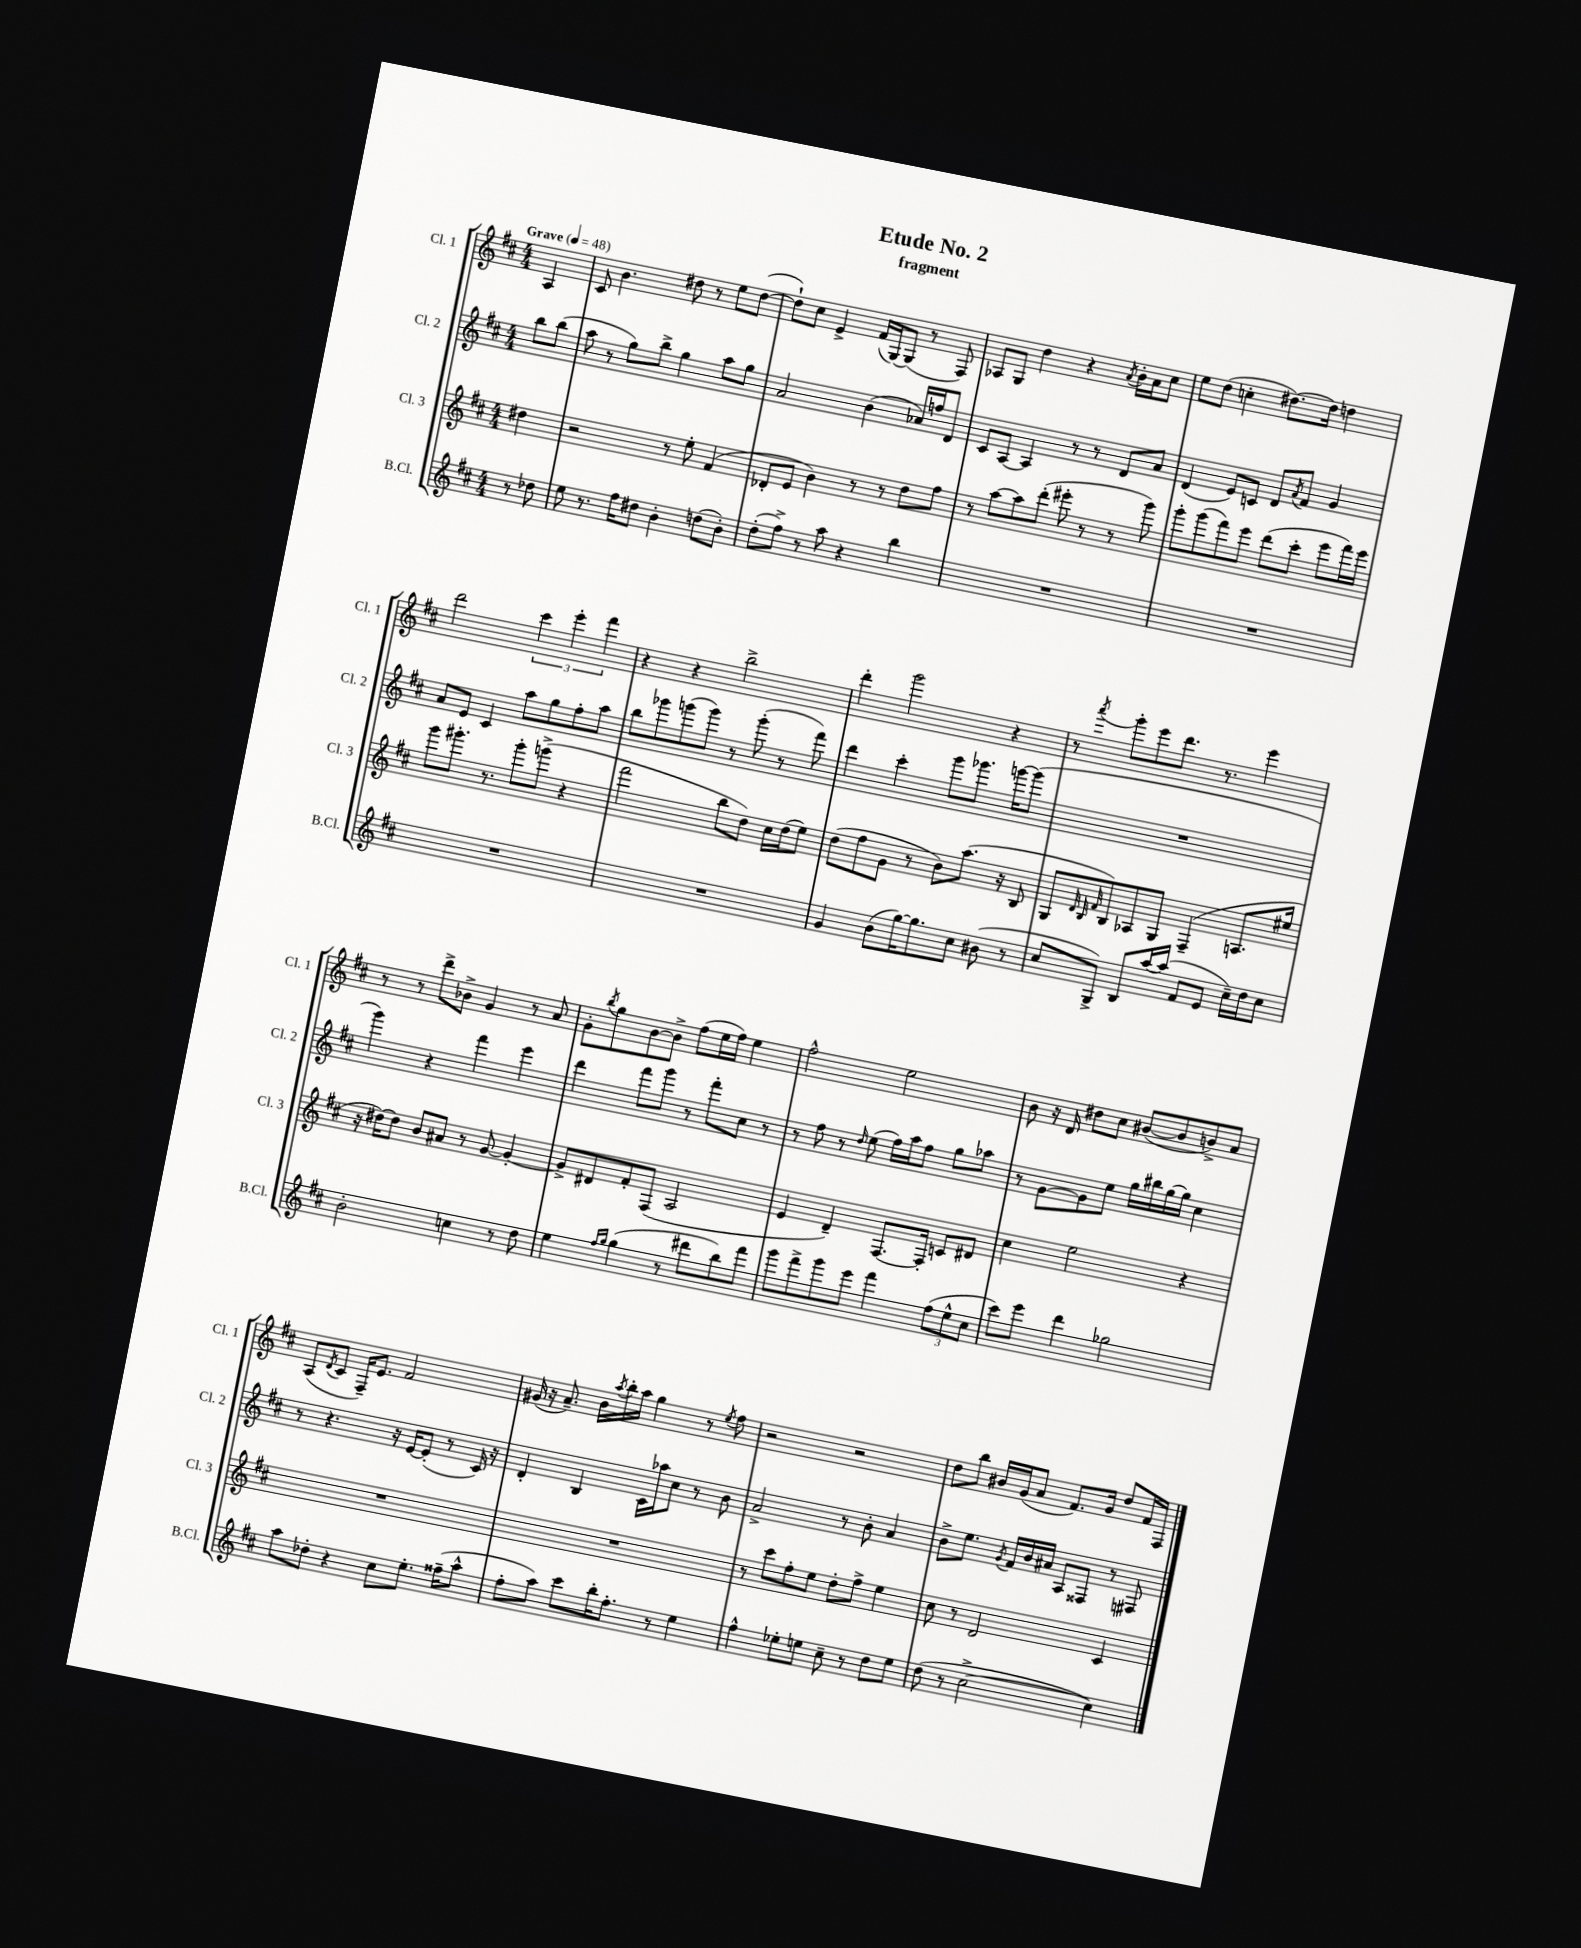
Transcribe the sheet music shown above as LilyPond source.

\header { title = "Etude No. 2" subtitle = "fragment" }
<<
\new StaffGroup <<
\new Staff = "s0" \with { instrumentName = "Cl. 1" shortInstrumentName = "Cl. 1" } {
    \clef treble \key d \major \numericTimeSignature \time 4/4 \partial 4 \tempo "Grave" 4 = 48
    a4 |
    cis'8 b'4. dis''8 r8 e''8 dis''8~( |
    dis''8-!) cis''8 e'4-> fis'16( g16~) g8( r8 fis8) |
    aes8 g8 d''4 r4 \acciaccatura { a'8 } b'16-. a'16 cis''8 |
    e''8 d''8( c''4-. dis''8.~) dis''16 d''4 |
    d'''2 \tuplet 3/2 { cis'''4 e'''4-. fis'''4 } |
    r4 r4 b''2-> |
    d'''4-. g'''2 r4 |
    r8 \acciaccatura { a'''8 } g'''8-. e'''8 d'''8. r8. e'''4 |
    r8 r8 d'''8-> bes'8-> g'4 r8 a'8 |
    g'8-. \acciaccatura { b''8 } g''8 b'8~ b'8-> fis''8( e''16 fis''16) e''4 |
    fis''2-^ e''2 |
    b'8 r16 d'16 dis''8 cis''8 bis'8~( bis'8 b'8->) a'8 |
    a8( \acciaccatura { d'8 } cis'8 fis16--) e'8. fis'2 |
    gis'16( r16 a'8.--) b'16 \acciaccatura { a''8 } b''16-. a''16 g''4 r8 \acciaccatura { e''8 } fis''8 |
    r2 r2 |
    d''8 b''8 bis'16 g'16( a'8 fis'8.) g'16 d''8 fis'16 fis16 \bar "|." |
}
\new Staff = "s1" \with { instrumentName = "Cl. 2" shortInstrumentName = "Cl. 2" } {
    \clef treble \key d \major \numericTimeSignature \time 4/4 \partial 4
    b''8 b''8( |
    a''8 r8 g''8) b''8-> g''4 a''8 g''8 |
    a'2 b'4( aes'16) f''16 d'8 |
    cis'8 a8~ a4 r8 r8 d'8 a'8 |
    d'4( e'8) c'8 d'8 \acciaccatura { a'8 } fis'8 g'4 |
    a'8 e'8 cis'4 a''8 g''8 fis''8-. a''8 |
    b''8 ges'''8 g'''8( g'''8) r8 g'''8-.( r8 fis'''8) |
    d'''4 cis'''4-. g'''8 ges'''8. g'''16~ g'''8( |
    R1 |
    g'''4) r4 fis'''4 e'''4 |
    d'''4 fis'''8 g'''8 r8 fis'''8-. cis''8 r8 |
    r8 fis''8 r8 \grace { d''16 } e''8( fis''16) a''16 fis''8 g''8 aes''8 |
    r8 g'8~ g'8 e''8 g''16 bis''16 g''16~ g''16 cis''4 |
    r8 r4. r16 e'16~ e'8-.( r8 cis'16) r16 |
    d'4-. b4 cis'16 aes''16 cis''8 r8 b'8 |
    a'2-> r8 b'8-. a'4 |
    b'8-> e''8. \acciaccatura { g'8 } fis'16 b'16 ais'16 a8 fisis8 r8 fis8 \bar "|." |
}
\new Staff = "s2" \with { instrumentName = "Cl. 3" shortInstrumentName = "Cl. 3" } {
    \clef treble \key d \major \numericTimeSignature \time 4/4 \partial 4
    dis''4 |
    r2 r8 e''8-. fis'4( |
    des'8-. e'8 b'4) r8 r8 d''8 fis''8 |
    r8 a''8~ a''8 d'''8-.( eis'''8-. r8 r8 g'''8) |
    g'''8-. g'''8( fis'''8) e'''8 d'''8( cis'''8-. e'''8 fis'''16) e'''16 |
    g'''8 gis'''8.-. r8. gis'''8-. g'''8->( r4 |
    fis'''2 b''8 d''8) cis''16 d''16( e''8) |
    d''8( fis''8 g'8 r8 b'8) a''8.( r16 b8 |
    g8 \grace { d'32 b32 fis'32 } b8) aes8 g8 fis4--( a8. eis''16 |
    r16 dis''16~) dis''8 b'8 ais'8 r8 g'8~ g'4~-. |
    g'8-> dis'8 fis'8-. fis8( a2 |
    e'4 d'4--) fis8.~ fis16-. c'8 dis'8 |
    cis''4 e''2 r4 |
    R1 |
    R1 |
    r8 cis'''8 fis''8-. e''8 d''8-. fis''8-> e''4 |
    cis''8 r8 d'2 cis'4 \bar "|." |
}
\new Staff = "s3" \with { instrumentName = "B.Cl." shortInstrumentName = "B.Cl." } {
    \clef treble \key d \major \numericTimeSignature \time 4/4 \partial 4
    r8 des''8 |
    e''8 r8. fis''16 dis''8 b'4-. d''8( b'8-.) |
    d''8-.( fis''8->) r8 a''8 r4 b''4 |
    R1 |
    R1 |
    R1 |
    R1 |
    g'4 b'8( g''16~) g''8. cis''8 bis'8( r8 |
    cis''8 g8->) b8 a''16~ a''16( fis'8 e'8 cis''16--) d''16 cis''8 |
    b'2-. c''4 r8 d''8 |
    e''4 \grace { fis''16 g''16 } g''4( r8 dis'''8 b''8) fis'''8 |
    g'''8 fis'''8-> g'''8 e'''8 fis'''4 \tuplet 3/2 { fis''8( e''8-^ cis''8 } |
    cis'''8) e'''8 d'''4 ges''2 |
    a''8 des''8-. r4 cis''8 e''8.-. fisis''16--( a''8-^ |
    fis''8-. a''8) cis'''8 b''16-. fis''8.-. r8 e''4 |
    fis''4-^ ees''8-. e''8 cis''8-- r8 d''8 e''8 |
    d''8( r8 cis''2~-> cis''4) \bar "|." |
}
>>
>>
\layout { \context { \Score \remove "Bar_number_engraver" } }
